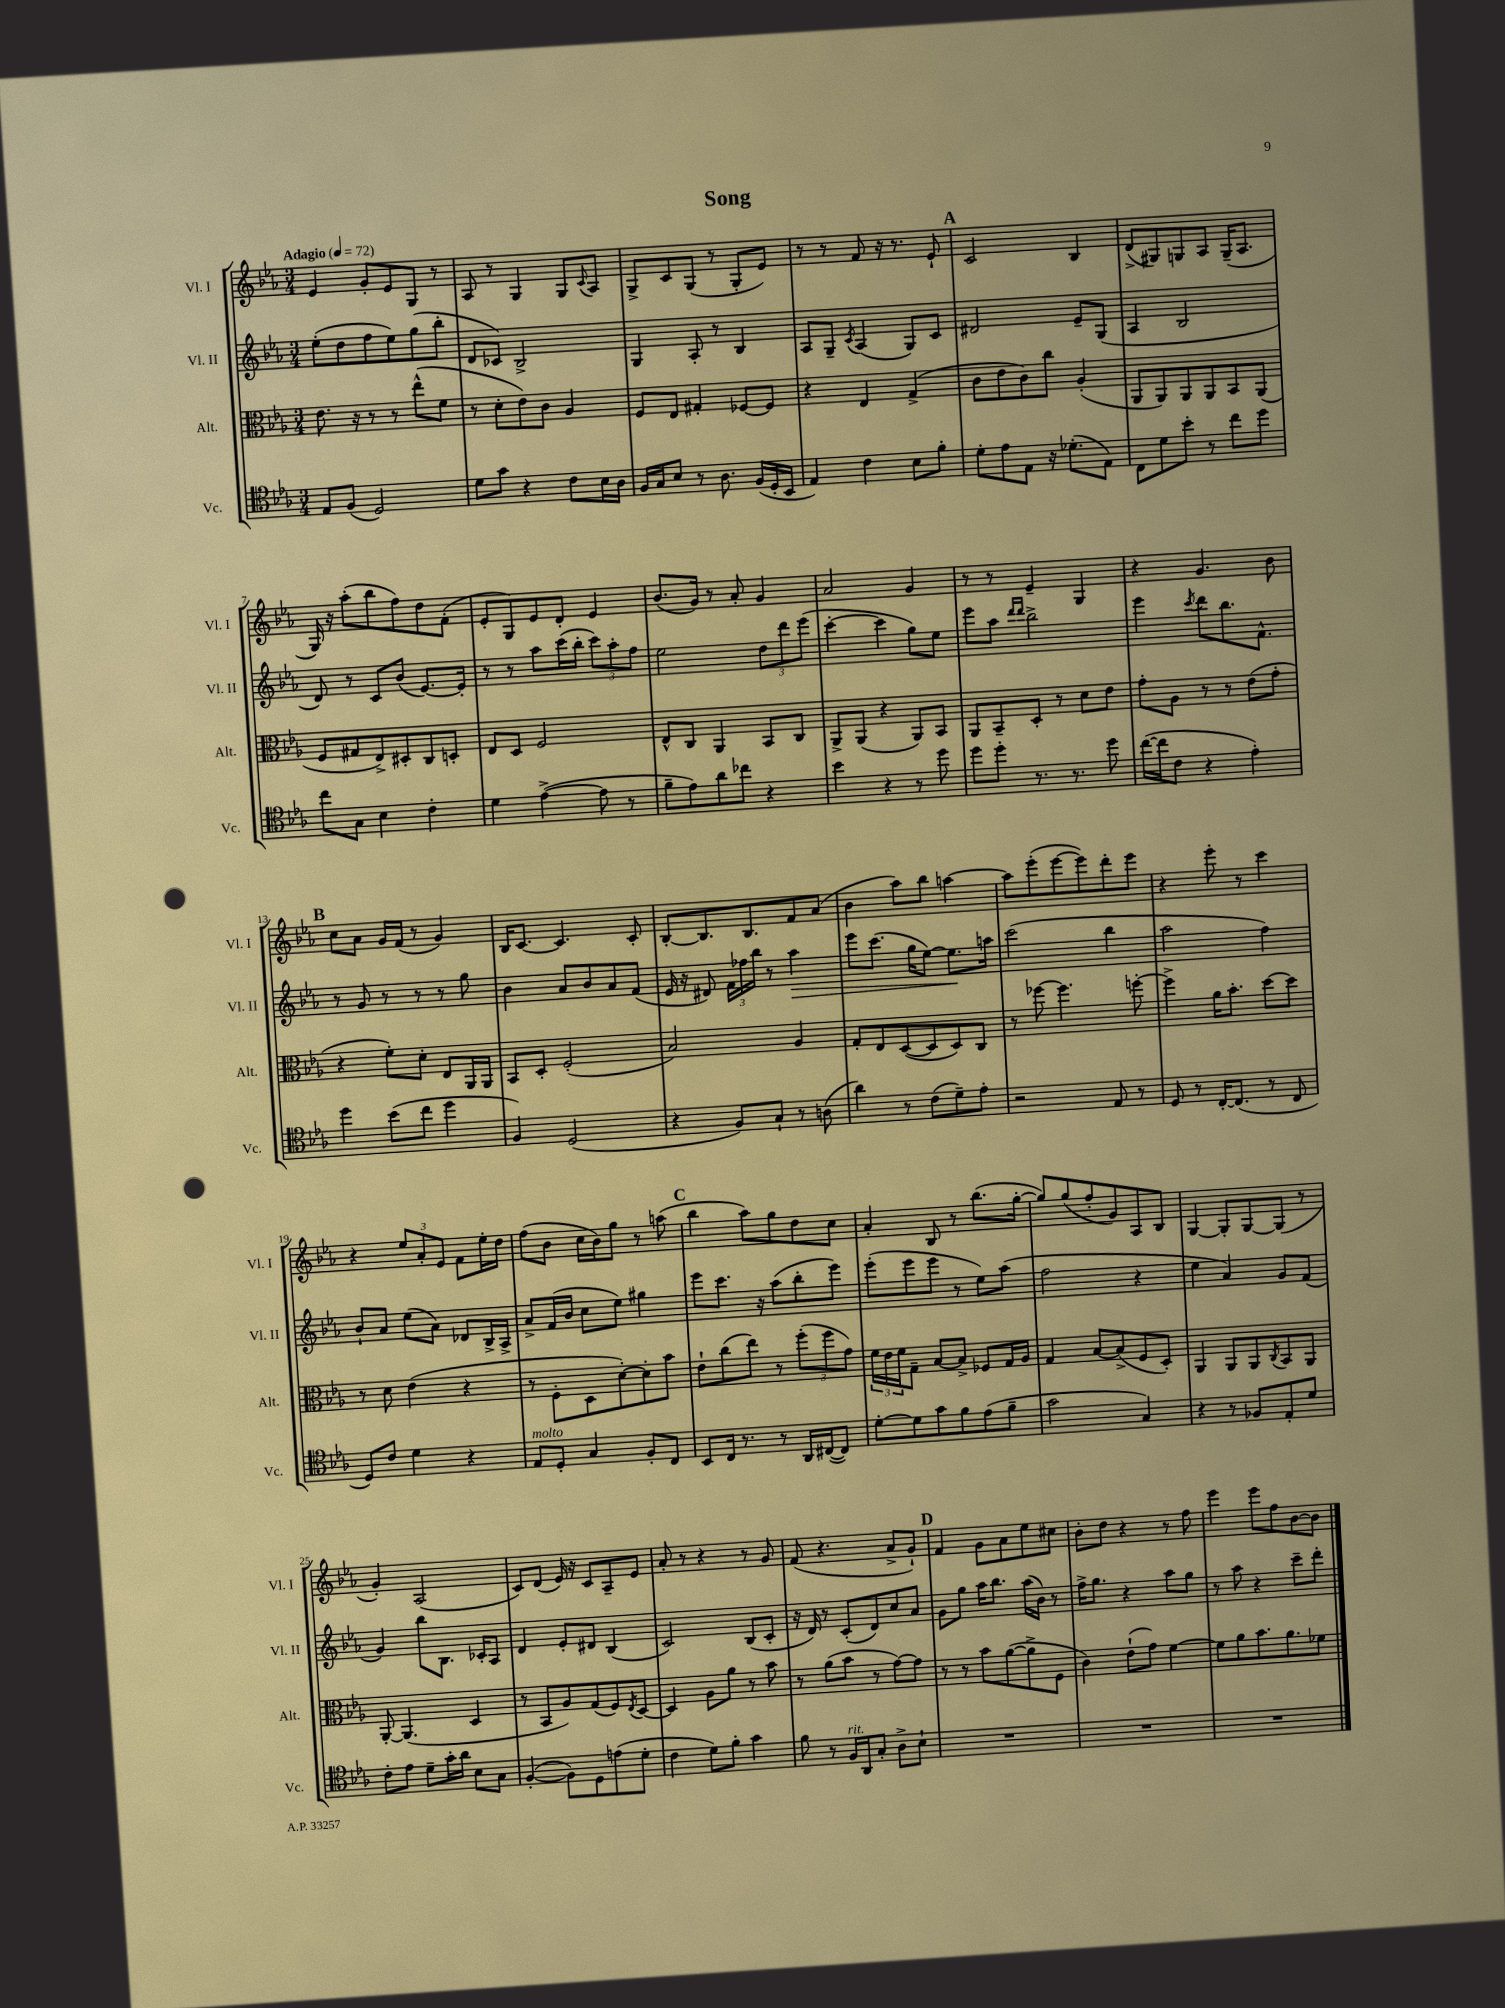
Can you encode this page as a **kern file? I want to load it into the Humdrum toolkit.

**kern	**kern	**kern	**dynam	**kern
*part4	*part3	*part2	*part2	*part1
*staff4	*staff3	*staff2	*staff2	*staff1
*I"Vc.	*I"Alt.	*I"Vl. II	*	*I"Vl. I
*I'Vc.	*I'Alt.	*I'Vl. II	*	*I'Vl. I
*clefC4	*clefC3	*clefG2	*	*clefG2
*k[b-e-a-]	*k[b-e-a-]	*k[b-e-a-]	*	*k[b-e-a-]
*M3/4	*M3/4	*M3/4	*	*M3/4
*MM72	*MM72	*MM72	*	*MM72
=1	=1	=1	=1	=1
!	!	!	!	!LO:TX:a:B:t=Adagio
8E-/L	8.e-\	(8ee-'\L	.	4e-/
(8F/J	.	8dd\	.	.
.	16r	.	.	.
2D/)	8r	8ff\	.	8g'/L
.	8r	8ee-\)	.	8e-/
.	(8ee-^^\L	(8gg\	.	8G/J
.	8f\J	8bb-'\J	.	8r
=2	=2	=2	=2	=2
8d\L	8r	8d/L	.	8A-/
8g\J	8d'\L	8c-X/J)	.	8r
4r	8e-\)	2B-^/	.	4G/
.	8c\J	.	.	.
8c\L	4A-/	.	.	8G/L
.	.	.	.	8qqc/
16B-\L	.	.	.	8A-/J
16A-\JJ	.	.	.	.
=3	=3	=3	=3	=3
16F/LL	8F/L	4G/	.	8G^/L
16G/J	.	.	.	.
8B-/J	8E-/J	.	.	8c/
8r	4G#X'/	8A-'/	.	(8G/J
8.A-\	.	8r	.	8r
.	[8F-X/L	4B-/	.	8G'/L
(16F/LL	.	.	.	.
16D'/	8F-/J]	.	.	8e-/J)
16BB-/JJ	.	.	.	.
=4	=4	=4	=4	=4
4E-/)	4r	8A-/L	.	8r
.	.	8G~/J	.	8r
.	.	8qc/	.	.
4c\	4E-/	(4A-/	.	8f/
.	.	.	.	16r
.	.	.	.	8.r
8B-\L	(4G^/	8G/L)	.	.
8f'\J	.	8c/J	.	8e-`/
!!LO:REH:place=s1:t=A
=5	=5	=5	=5	=5
8d'\L	8c\L	2d#X/	.	2c/
8e-\	8e-\	.	.	.
8E-\J	8c\)	.	.	.
16r	8cc\J	.	.	.
(8.d-X'\L	.	.	.	.
.	(4A-'/	8e-~/L	.	4B-/
8E-\J)	.	(8G/J	.	.
=6	=6	=6	=6	=6
8C\L	8AA-/L	4A-/	.	(8d^/L
8d\	8AA-/)	.	.	8G#X/)
8b-'\J	8AA-/	2B-/	.	8Gn/
8r	8AA-/	.	.	8A-/J
8cc\L	8BB-/	.	.	(16G~/KL
.	.	.	.	8.A-/J
8dd\J	(8AA-/J	.	.	.
!!LO:LB:g=z
=7	=7	=7	=7	=7
8cc\L	8F/L	8d/)	.	16G/)
.	.	.	.	16r
8G\J	8G#X/	8r	.	(8aa-'\L
4B-\	8E-^/)	8c/L	.	8bb-\
.	8D#X'/	(8b-/J	.	8ff\)
4c'\	8C/	[8.e-/L)	.	8dd\
.	8Dn'/J	.	.	(8f'\J
.	.	16e-'/Jk]	.	.
=8	=8	=8	=8	=8
4d\	8E-/L	8r	.	8e-'/L
.	8D/J	8r	.	8G/)
([4e-^\	2F/	8aa-\L	.	8e-/
.	.	(16ccc\L	.	8d'/J
.	.	16bb-'\JJ	.	.
8e-\]	.	12ccc\L)	.	4e-/
.	.	12aa-'\	.	.
8r	.	.	.	.
.	.	12ff\J	.	.
=9	=9	=9	=9	=9
8f~\L	8E-^^/L	2ee-\	.	(8.b-/L
8e-\)	8C/J	.	.	.
.	.	.	.	16g/Jk)
8a-\	4AA-/	.	.	8r
8cc-X\J	.	.	.	8a-'/
4r	8BB-/L	12dd\L	.	4g/
.	.	12ddd\	.	.
.	8C/J	.	.	.
.	.	(12eee-\J	.	.
=10	=10	=10	=10	=10
4b-\	8AA-^/L	[4ccc'\	.	2a-/
.	(8AA-/J	.	.	.
4r	4r	4ccc\]	.	.
8r	8AA-/L)	8gg\L)	.	4g/
8dd\	8BB-/J	8ee-\J	.	.
=11	=11	=11	=11	=11
8dd\L	8AA-/L	8eee-\L	.	8r
8dd'\J	8BB-~/	8aa-\J	.	8r
.	.	16qqddd/LL	.	.
.	.	16qqddd/JJ	.	.
8.r	8D'/J	2bb-^\	.	4e-~/
.	8r	.	.	.
8.r	.	.	.	.
.	8d\L	.	.	4G/
8dd\	8e-\J	.	.	.
=12	=12	=12	=12	=12
([16cc\LL	8g'\L	4eee-\	.	4r
16cc\J]	.	.	.	.
8c\J	8A-\J	.	.	.
.	.	8qccc/	.	.
4r	8r	8ddd\L	.	4.g/
.	8r	8.bb-\	.	.
4e-'\)	(8e-\L	.	.	.
.	.	8.f^^\J	.	.
.	8g'\J	.	.	8b-\
!!LO:LB:g=z
!!LO:REH:place=s1:t=B
=13	=13	=13	=13	=13
4dd\	4r	8r	.	8cc\L
.	.	8g/	.	8a-\J
(8b-\L	8f'\L)	8r	.	16g/LL
.	.	.	.	(16f/JJ
8cc\J	8d'\J	8r	.	8r
4dd\	8E-/L	8r	.	4g/)
.	16AA-/L	8gg\	.	.
.	16AA-/JJ	.	.	.
=14	=14	=14	=14	=14
4F/)	8BB-/L	4b-\	.	16B-/KL
.	.	.	.	[8.c/J
.	8D'/J	.	.	.
(2D/	(2F'/	8a-/L	.	4.c/]
.	.	8b-/	.	.
.	.	8a-/	.	.
.	.	(8f/J	.	8c'/
=15	=15	=15	=15	=15
4r	2B-/)	16e-/	.	[8B-'/L
.	.	16r	.	.
.	.	8d#X/)	.	8.B-/]
8F/L)	.	24f\LL	.	.
.	.	24ff-X\	.	.
.	.	.	.	8.B-/
.	.	24bb-\JJ	.	.
8G`/J	.	8r	.	.
!	!	!	!LO:HP:b	!
8r	4A-/	4aa-\	>	8f/
(8An\	.	.	.	(8a-/J
=16	=16	=16	=16	=16
4a-\)	8G'/L	8eee-\L	.	4b-\
.	8E-/	(8.ccc\J	.	.
8r	([8D/	.	.	8aa-\L)
.	.	16gg\KL	.	.
(8c\L	8D/]	[8ee-\J)	.	8bb-\J
8d~\)	8D/)	8.ee-\L]	.	[4aan\
8e-'\J	8C/J	.	.	.
.	.	16aan\Jk	]	.
=17	=17	=17	=17	=17
2r	8r	(2ccc\	.	8aa\L]
.	[8ff-X\	.	.	(8eee-'\
.	4.ff-\]	.	.	[8eee-\
.	.	.	.	8eee-\])
8E-/	.	4bb-\	.	8ddd'\
8r	[8ffn'\	.	.	8eee-\J
=18	=18	=18	=18	=18
8D/	4ff^\]	2aa-\	.	4r
8r	.	.	.	.
[16C'/KL	16a-\KL	.	.	8eee-'\
(8.C/J]	8.b-'\J	.	.	.
.	.	.	.	8r
8r	[8dd\L	4ff\)	.	4ccc\
8C/	8dd\J]	.	.	.
!!LO:LB:g=z
=19	=19	=19	=19	=19
8D/L)	8r	8b-`/L	.	4r
8c/J	8d\	8a-/J	.	.
4d\	(4e-\	(8ee-\L	.	12ee-/L
.	.	.	.	12a-'/
.	.	8a-\J)	.	.
.	.	.	.	12e-/J
4r	4r	8d-X/L	.	8f\L
.	.	16B-^/L	.	16ee-'\L
.	.	16A-^/JJ	.	16dd\JJ
=20	=20	=20	=20	=20
!LO:TX:a:i:t=molto	!	!	!	!
8E-/L	8r	8a-^/L	.	(8ff\L
8D'/J	8F'\L	(16f/L	.	8b-\J
.	.	16b-/JJ	.	.
4G/	8D\	8cc\L	.	16cc\LL
.	.	.	.	16b-\J)
.	[8d'\)	8ee-\J)	.	8gg\J
8F'/L	8d'\]	4gg#X\	.	8r
8C/J	8b-\J	.	.	(8aan\
!!LO:REH:place=s1:t=C
=21	=21	=21	=21	=21
8BB-/L	8e-`\L	8eee-\L	.	4bb-\
16C/Jk	(8cc\	8.ccc\J	.	.
8.r	.	.	.	.
.	8ee-\J)	.	.	8aa-\L)
.	.	16r	.	.
8r	8r	(8aa-\L	.	8gg\
16AA-/LL	(12ff'\L	8bb-'\	.	8dd\
([16C#X/J	.	.	.	.
.	12ff\	.	.	.
8C#/J])	.	8eee-\J)	.	8cc\J
.	12g\J)	.	.	.
=22	=22	=22	=22	=22
[8d'\L	24f\LL	(8eee-'\L	.	4a-'/
.	24e-\	.	.	.
.	24f\J	.	.	.
8d\]	8G~\J	8eee-\	.	.
8g\	[8B-/L	8eee-\J	.	8B-/
8f\	8B-^/J]	8r	.	8r
(8e-\	8F-X/L	8ee-\L)	.	(8.bb-\L
8f~\J	16G/L	(8aa-\J	.	.
.	16A-/JJ	.	.	[16gg'\Jk
=23	=23	=23	=23	=23
2g\	4G/	2ff\	.	8gg/L])
.	.	.	.	(8gg/
.	[8B-/L	.	.	8ff'/
.	(8B-^/]	.	.	8g/)
4G/)	8F/	4r	.	8A-/
.	8D'/J)	.	.	8B-/J
=24	=24	=24	=24	=24
4r	4AA-/	4ee-\	.	[4G/
8r	8AA-/L	4a-/)	.	8G'/L]
8F-X/L	8AA-/	.	.	[8G/
.	8qC/	.	.	.
8E-'/	8BB-/	8g/L	.	(8G/J]
8d/J	8AA-/J	(8f/J	.	8r
!!LO:LB:g=z
=25	=25	=25	=25	=25
8c'\L	[8AA-'/	4g/)	.	4g'/)
8e-\J	(4.AA-/]	.	.	.
8d~\L	.	8bb-\L	.	(2A-/
16g'\L	.	8.B-\J	.	.
16a-\JJ	.	.	.	.
8B-\L	4D/	.	.	.
.	.	16c-X'/KL	.	.
8G\J	.	8A-/J	.	.
=26	=26	=26	=26	=26
([4F'/	8r	4d/	.	8c/L)
.	8BB-/L	.	.	(8d/J
8F\L])	8A-/)	8e-'/L	.	16e-/)
.	.	.	.	16r
8D\	(8G/	8d#X/J	.	8c/L
(8en\	8F/)	(4B-/	.	8A-~/
.	8qE-/	.	.	.
8d'\J	[8D/J	.	.	8e-/J
=27	=27	=27	=27	=27
4c\	4D/]	2c/)	.	8a-'/
.	.	.	.	8r
8d\L)	8A-\L	.	.	4r
8f'\J	8a-\J	.	.	.
4g\	8r	(8B-/L	.	8r
.	8b-\	8c'/J	.	8g/
=28	=28	=28	=28	=28
8f\	8r	16r	.	(8f/
.	.	16d/)	.	.
8r	(8a-\L	8r	.	4.r
!LO:TX:a:i:t=rit.	!	!	!	!
16F/LL	8b-\J	(8c'/L	.	.
16AA-/J	.	.	.	.
8G'/J	8r	8d/)	.	.
8A-^\L	[8g\L)	8cc/	.	8a-^/L
8B-`\J	8g\J]	8a-/J	.	8g`/J)
!!LO:REH:place=s1:t=D
=29	=29	=29	=29	=29
2.r	8r	8g\L	.	4f/
.	8r	8gg\J	.	.
.	8b-\L	16aa-\KL	.	8g\L
.	.	8.bb-\J	.	.
.	([8a-\	.	.	8a-\
.	8a-^\]	(16aa-\LL	.	8ee-\
.	.	16b-\JJ)	.	.
.	8F\J	8r	.	8cc#X\J
=30	=30	=30	=30	=30
2.r	4c\)	16ff^\KL	.	8b-'\L
.	.	8.gg\J	.	.
.	.	.	.	8dd\J
.	(8e-`\L	4r	.	4r
.	8g\J)	.	.	.
.	[4f\	8aa-\L	.	8r
.	.	8gg\J	.	8ff\
=31	=31	=31	=31	=31
2.r	8f\L]	8r	.	4eee-\
.	8a-\	8aa-\	.	.
.	8.b-\	4r	.	8eee-\L
.	.	.	.	8ff\
.	8.a-\	.	.	.
.	.	8ccc~\L	.	[8b-\
.	8f-X\J	8ddd'\J	.	8b-\J]
==	==	==	==	==
*-	*-	*-	*-	*-
